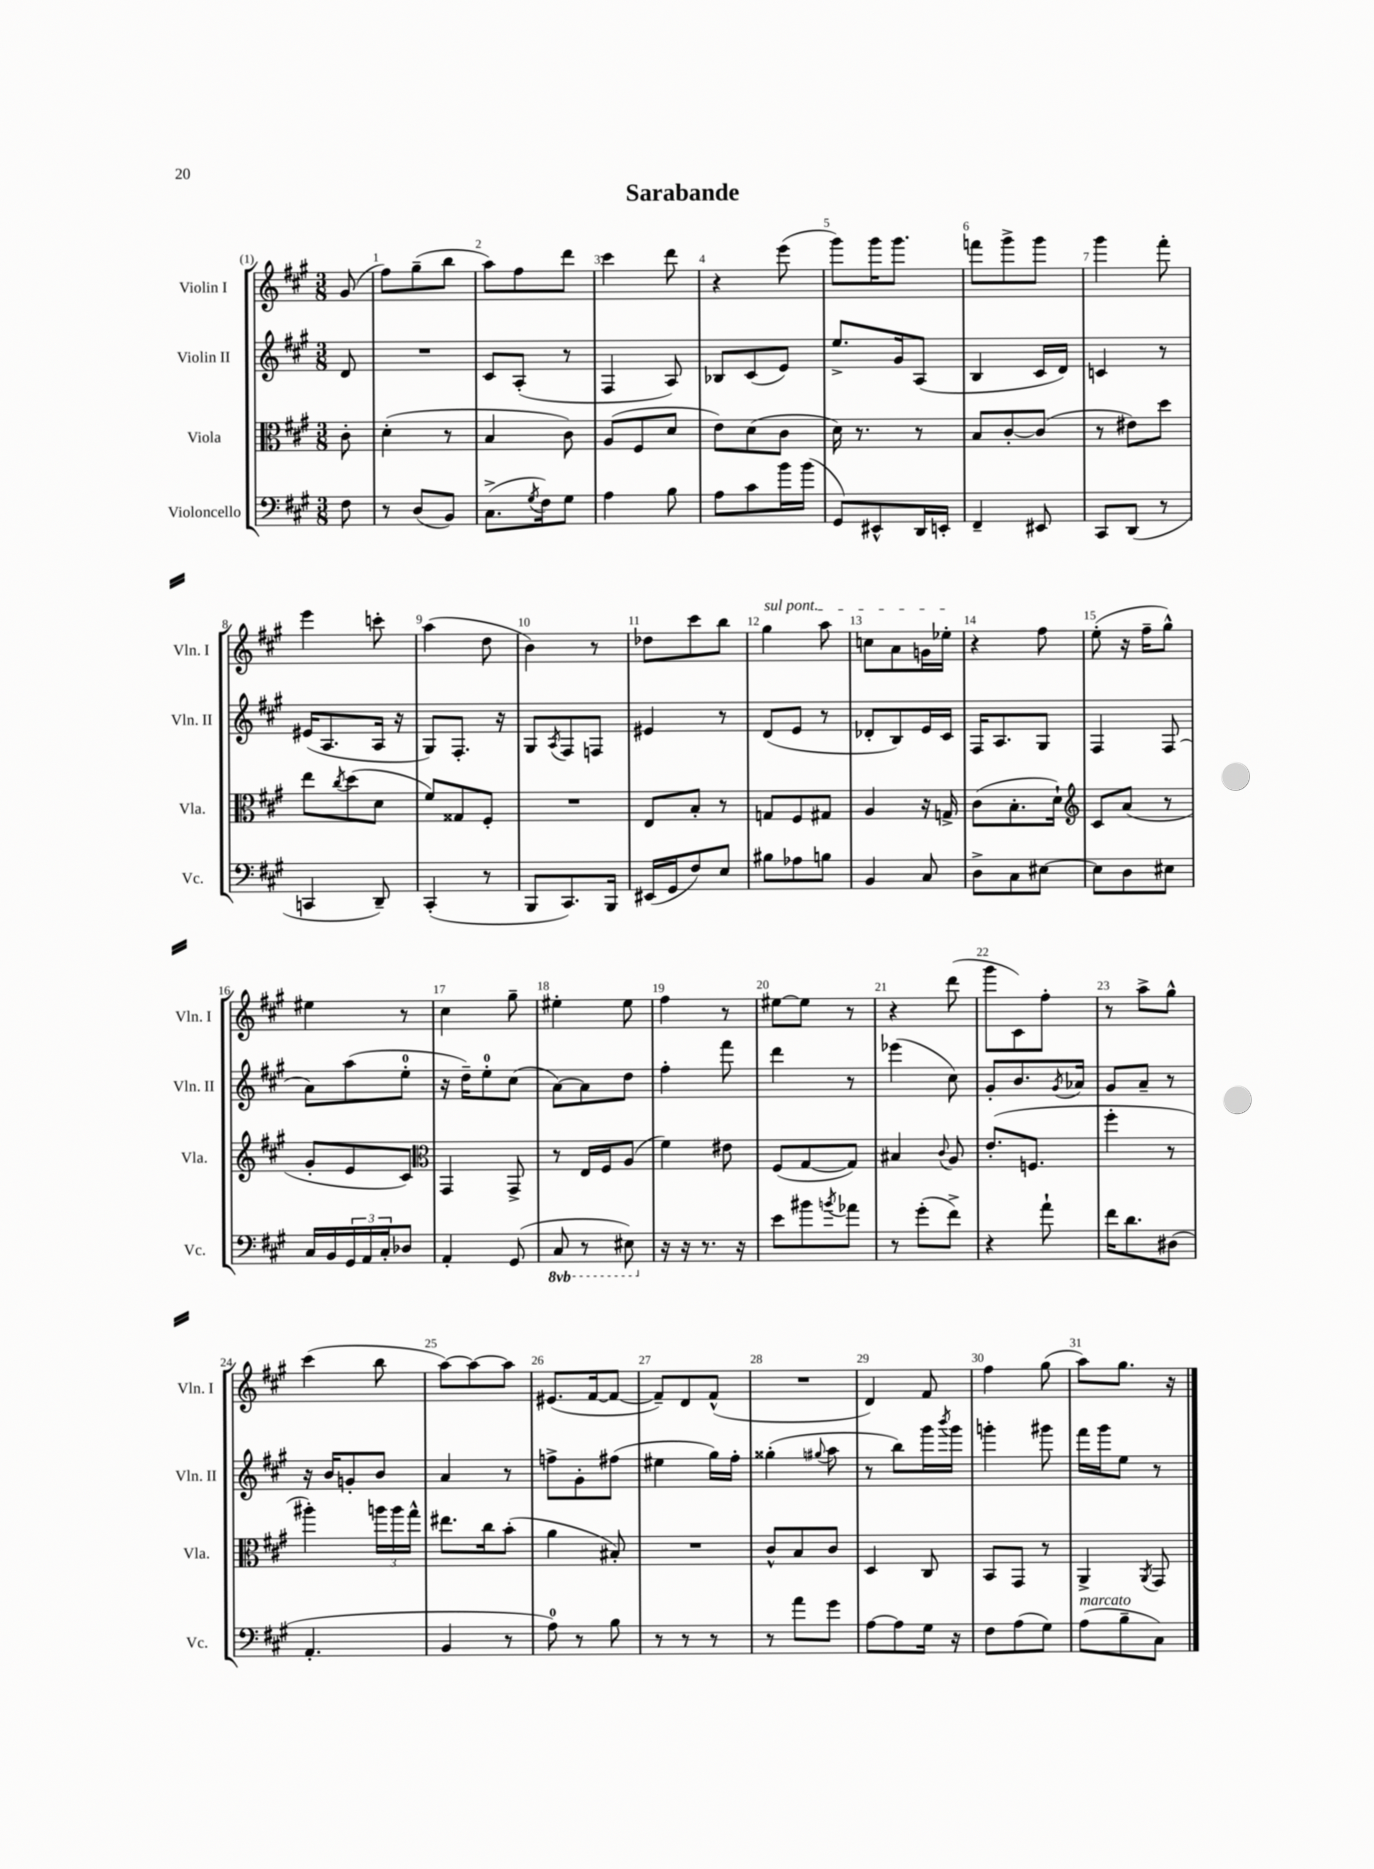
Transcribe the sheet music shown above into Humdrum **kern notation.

**kern	**kern	**kern	**kern
*staff4	*staff3	*staff2	*staff1
*clefF4	*clefC3	*clefG2	*clefG2
*k[f#c#g#]	*k[f#c#g#]	*k[f#c#g#]	*k[f#c#g#]
*M3/8	*M3/8	*M3/8	*M3/8
8F#\	8c#'\	8d/	(8g#/
=	=	=	=
8r	(4d'\	4.r	8ff#\L)
(8D/L	.	.	(8gg#~\
8BB/J)	8r	.	8bb\J
=	=	=	=
(8.C#^\L	4B/	8c#/L	8aa\L)
.	.	(8A'/J	8ff#\
8qG#/	.	.	.
16F#\k)	.	.	.
8G#\J	8c#\)	8r	8ddd\J
=	=	=	=
4A\	(8A/L	4F#/	4ccc#\
.	8F#/	.	.
8B\	8d/J	8A/)	8ddd\
=	=	=	=
8A\L	8e\L)	8B-/L	4r
8c#\	(8d\	(8c#/	.
16b\L	8c#\J	8e/J)	(8eee\
(16b\JJ	.	.	.
=	=	=	=
8GG#/L)	16d\)	8.ee^/L	8ggg#\L)
.	8.r	.	.
8EE#^^/	.	.	16ggg#\K
.	.	16g#/k	8.ggg#\J
16DD/L	8r	(8A/J	.
16EE'/JJ	.	.	.
=	=	=	=
4FF#~/	8B/L	4B/	8fff\L
.	[8c#'/	.	8ggg#^\
8EE#/	(8c#/]J	16c#/LL	8ggg#\J
.	.	16d/JJ)	.
=	=	=	=
8CC#/L	8r	4c/	4ggg#\
(8DD/J	8e#\L)	.	.
8r	8dd\J	8r	8fff#'\
=	=	=	=
4CC/	8ee\L	(16e#/LK	4eee\
.	.	8.A/	.
.	8qcc#/	.	.
.	(8dd\	.	.
8DD~/)	8d\J	16A/Jk	8ccc'\
.	.	16r	.
=	=	=	=
(4CC#'/	8f#/L)	8G#/L)	(4aa\
.	8G##/	8.F#'/J	.
8r	8F#'/J	.	8dd\
.	.	16r	.
=	=	=	=
8BBB/L	4.r	8G#/L	4b\)
.	.	8qA/	.
8.CC#/)	.	8F#/	.
.	.	8F/J	8r
16BBB/Jk	.	.	.
=	=	=	=
(16EE#/LL	8E/L	4e#/	8dd-\L
16GG#/J	.	.	.
8F#/)	8B'/J	.	8ccc#\
8E/J	8r	8r	8bb\J
=	=	=	=
8B#\L	8G/L	(8d/L	4gg#\
8A-\	8F#/	8e/J	.
8B\J	8G#/J	8r	8aa\
=	=	=	=
4BB/	4A/	8d-'/L	8cc\L
.	.	8B/)	8a\
8C#/	16r	16e/L	16g\L
.	16G^/	16c#/JJ	16ee-'\JJ
=	=	=	=
8D^\L	(8c#\L	16F#/LK	4r
.	.	8.A/	.
8C#\	8.B'\	.	.
[8E#\J	.	8G#/J	8ff#\
.	16d`\Jk)	.	.
=	=	=	=
*	*clefG2	*	*
8E#\]L	8c#/L	4F#/	(8ee'\
8D\	(8a/J	.	16r
.	.	.	16ff#~\LK
8E#\J	8r	(8F#/	8gg#^^\J)
=	=	=	=
16C#/LL	8g#'/L	8a\L)	4ee#\
16BB/	.	.	.
24GG#/	8e/	(8aa\	.
24AA/	.	.	.
24C#'/J	.	.	.
8D-/J	8c#/J)	8ee'\J	8r
=	=	=	=
*	*clefC3	*	*
4AA'/	4GG#/	16r	4cc#\
.	.	16dd~\LK)	.
.	.	8ee'\	.
(8GG#/	8GG#^/	(8cc#\J	8gg#~\
=	=	=	=
8CC#/	8r	[8a\L)	4ee#'\
8r	16E/LL	8a\]	.
.	16F#/J	.	.
8EE#\)	(8A/J	8dd\J	8ee#\
=	=	=	=
16r	4f#\)	4ff#'\	4ff#\
16r	.	.	.
8.r	.	.	.
.	8e#\	8fff#\	8r
16r	.	.	.
=	=	=	=
8e\L	(8F#/L	4ddd\	[8ee#\L
8b#\	[8G#/	.	8ee#\]J
8qb/	.	.	.
8a-\J	8G#/]J)	8r	8r
=	=	=	=
8r	4B#/	(4eee-\	4r
(8g#'\L	.	.	.
.	8qqc#/	.	.
8f#^\J)	8A/	8cc#\)	(8ddd\
=	=	=	=
4r	(8.e'/L	8g#'/L	8ggg#\L
.	.	8.b/	8c#\)
.	8.F/J	.	.
8a`\	.	.	8ff#'\J
.	.	8qg#/	.
.	.	16a-/Jk	.
=	=	=	=
16f#\LK	4ff#'\	8g#/L	8r
8.d\	.	.	.
.	.	8a~/J	8aa^\L
(8D#\J	8r	8r	8gg#^^\J
=	=	=	=
4.AA'/	4aa#'\)	16r	(4ccc#\
.	.	16b/LK	.
.	.	8g'/	.
.	24aa\LL	8b/J	8bb\
.	24aa\	.	.
.	24gg#^^\JJ	.	.
=	=	=	=
4BB/	8.ee#\L	4a/	[8aa\L)
.	.	.	8aa\_
.	16cc#\k	.	.
8r	(8b'\J	8r	8aa\]J
=	=	=	=
8A\)	4a\	8ff^\L	(8.e#/L
8r	.	8g#'\	.
.	.	.	[16f#/k
8B\	8B#'/)	(8ff#\J	8f#/_J
=	=	=	=
8r	4.r	4ee#\	8f#~/]L)
8r	.	.	8d/
8r	.	16gg#\LL)	(8f#^^/J
.	.	16ff#'\JJ	.
=	=	=	=
8r	8c#^^/L	(4gg##'\	4.r
8a\L	8B/	.	.
.	.	8qqgg#/	.
8g#\J	8c#/J	8aa\	.
=	=	=	=
[8A\L	4D/	8r	4d/)
8A\]	.	8bb\L)	.
16G#\Jk	8C#/	16ggg#\L	8f#/
.	.	8qbbb/	.
16r	.	16ggg#\JJ	.
=	=	=	=
8F#\L	8BB/L	4ggg'\	4ff#\
(8A\	8GG#/J	.	.
8G#\J)	8r	8ggg#\	(8gg#\
=	=	=	=
(8A\L	4AA^/	16fff#\LL	8aa\L)
.	.	16ggg#\J	.
8B~\	.	8ee\J	8.gg#\J
.	8qAA/	.	.
8C#\J)	8GG#/	8r	.
.	.	.	16r
==	==	==	==
*-	*-	*-	*-
